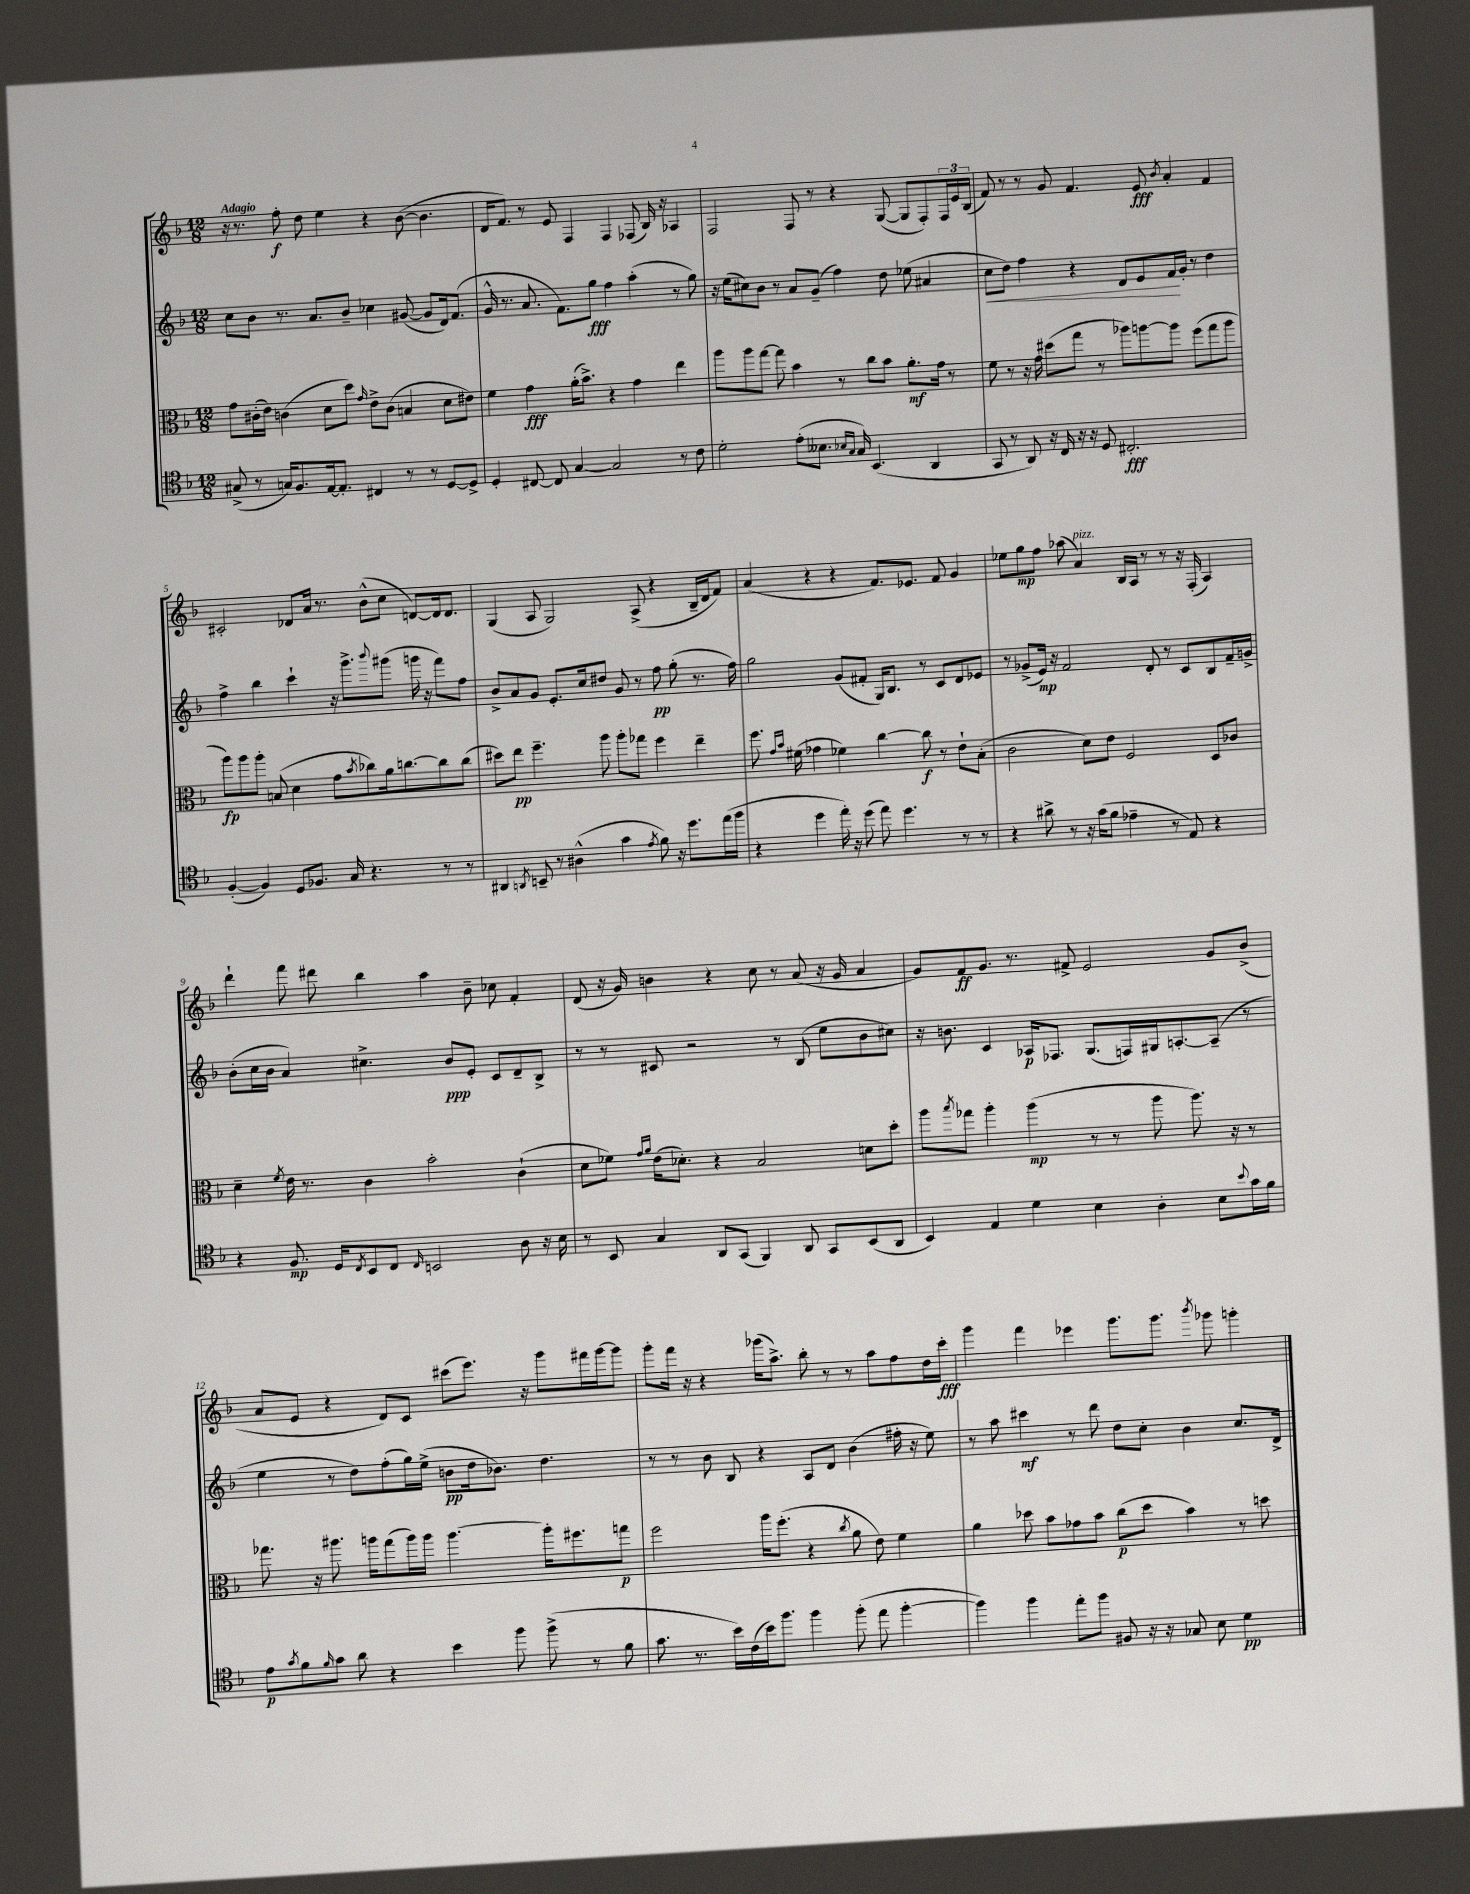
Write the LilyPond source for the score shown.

<<
\new StaffGroup <<
\new Staff = "s0" {
    \clef treble \key f \major \numericTimeSignature \time 12/8 \tempo "Adagio"
    r16 r8. f''8-.\f d''8 e''4 r4 bes'8~( bes'4. |
    d'16 f'8.) r8 e'8 f4 f4 fes8( bes16) r16 aes4 |
    f2 f8 r8 r4 g8~( g8 f8-.) \tuplet 3/2 { f16 e'16 bes16( } |
    f'8) r8 r8 g'8 f'4. e'8\fff \acciaccatura { bes'8 } a'4-. f'4 |
    cis'2-. des'8 a'16 r8. bes'8-^( c''8 d'8~) d'16 d'8. |
    g4( a8 g2) a8->( r4 bes16-- d'16 f'8) |
    a'4( r4 r4 f'8.) ees'8. f'8 g'4 |
    ees''8 g''8\mp f''8 aes''8( a'4^\markup { \italic "pizz." }) bes16 a16 r8 r8 r16 f16-.( a4) |
    d'''4-! f'''8 dis'''8 bes''4 a''4 bes'8-- ces''8 f'4-. |
    d'8( r16 g'16) b'4 r4 c''8 r8 a'8( r16 g'16 a'4 |
    g'8) f'8\ff g'8. r8. fis'8-> e'2 g'8 bes'8->( |
    a'8 e'8 r4 d'8) c'8 cis'''8( e'''8.) r16 g'''8 fis'''16 g'''16~ g'''8 |
    g'''8-. f'''16 r16 r4 ges'''16( a''8.->) bes''8-. r8 r8 a''8 f''8 d''16 c'''16-.\fff |
    g'''4 f'''4 ees'''4 g'''8. g'''8. \acciaccatura { bes'''8 } ges'''8 g'''4-. \bar "|." |
}
\new Staff = "s1" {
    \clef treble \key f \major \numericTimeSignature \time 12/8
    c''8 bes'8 r8. a'8. bes'8-- ces''4 gis'8~( gis'8 d'16) f'8.( |
    g'16-^ r8. a'8. f'8.) g''8\fff f''4 a''4-.( r8 g''8) |
    r16 e''16( cis''8) bes'8 r8 a'8 g'8--( f''4) d''8 ees''8( ais'4 |
    c''8\< d''8) f''4 r4 d'8 e'8 f'16\! g'16-. r8 d''4 |
    f''4-> bes''4 c'''4-! r16 g'''8.-> \appoggiatura { bes'''8 } gis'''8( g'''16 r16 f'''8) f''8 |
    bes'8-> a'8 g'8 e'8.-. c''16 dis''8 g'8 r8 f''8\pp g''8-.( r8. f''16) |
    g''2 g'8( fis'8-. g16) bes8. r8 c'8 d'8 ees'8 |
    r8 ges'8->( e'16\mp) r16 f'2 d'8-. r8 c'8 bes8 f'16-- g'16-> |
    bes'8-.( c''16 bes'16 a'4) cis''4.-> bes'8\ppp e'8-. c'8 d'8-- bes8-> |
    r8 r8 cis'8 r2 r8 bes8( e''8 bes'8 cis''8) |
    r16 b'8. c'4 aes16\p fes8. g8.( f16) gis16 a8.~-. a8--( r8 |
    e''4 r8 d''8) f''8-.( g''16) e''16->( b'8\pp d''16 bes'8.) d''4. |
    r8 r8 bes'8 bes8 r4 a8 d'8 bes'4( fis''16-. r16 e''8) |
    r8 a''8 cis'''4\mf r8 d'''8 d''8 c''8-. bes'4 c''8. d'16-> \bar "|." |
}
\new Staff = "s2" {
    \clef alto \key f \major \numericTimeSignature \time 12/8
    g'8 cis'16-.( e'16) c'4( d'8 d''8) \grace { g'16 } e'8-> c'8( b4 d'8 eis'8) |
    f'4 g'4\fff a'16-.( bes'8.->) r4 g'4 e''4 |
    a''8 a''8 g''8~ g''8 bes'4 r8 c''8 bes'8 a'8.-.\mf g'16 r8 |
    f'8 r8 r16 g'16 dis''8( g''8 r8 aes''8) a''8~ a''8 f''8( g''8 a''8 |
    a''8\fp) a''8 a''8-. b8( d'4 g'8 \acciaccatura { bes'8 } ces''8) a'16 c''8.~ c''8 c''8( |
    dis''8) e''8\pp f''4.-- a''8 a''8-. ges''8 f''4 e''4-- |
    f''8. \grace { g'16 bes'16 } fis'16( ges'4 fes'4) c''4~ c''8\f r8 e'8-! bes8-.( |
    c'2 d'8) e'8 f2 d8 ces'8 |
    d'4-- \acciaccatura { f'8 } e'16 r8. c'4 bes'2-. c'4-!( |
    d'8 fes'8) \grace { g'16 a'16 } e'16( des'8.-.) r4 bes2 d'8 d''8-. |
    a''8 \acciaccatura { bes''8 } ges''8 a''4-. a''4\mp( r8 r8 a''8 a''8.) r16 r8 |
    ges''8. r16 ais''8. a''16 ges''8( a''16) a''16 a''4.~ a''16-. fis''8. g''8\p |
    f''2 a''16 f''8.-.( r4 \acciaccatura { c''8 } a'8 e'8) f'4 |
    a'4 des''8 bes'8 ges'8 bes'8 c''8\p( des''8 bes'4) r8 d''8 \bar "|." |
}
\new Staff = "s3" {
    \clef tenor \key f \major \numericTimeSignature \time 12/8
    gis8->( r8 g16) f8. e16~ e8.-. cis4 r8 r8 d8~ d8-> |
    d4-. cis8~ cis8 g4~ g2 r8 c'8 |
    d'2-. e'8-.( beses8. \grace { bes16 g16 } g16) bes,4.( a,4 |
    g,8 r8 a,8) r16 c16 r16 r16 d8 cis2.-.\fff |
    f4~-.( f4) d8 fes8. g16 r4. r8 r8 |
    ais,4 \acciaccatura { a,8 } b,8-- r8 ais4-^( g'4 \acciaccatura { e'8 } f'8) r16 d''8. e''16( f''16 |
    r4 d''4 e''16-.) r16 d''8( e''8) d''4. r8 r8 |
    r4 ais'8-> r8 r16 g'16( f'8 ees'4-- r8 e8) r4 |
    r4 f8.\mp d16 \acciaccatura { c8 } bes,8 c8 \grace { c16 } b,2 a8 r16 bes16 |
    r8 bes,8 g4 a,8 g,8( f,4) a,8 g,8 bes,8( a,8 |
    bes,4) e4 d'4 bes4 a4-. bes8 \appoggiatura { bes'8 } g'16 f'16 |
    e'8\p \acciaccatura { g'8 } f'8 \grace { f'16 } g'8 a'8 r4 bes'4 f''8 f''8->( r8 f'8 |
    g'8. r8. bes'16) c'16( bes'16) f''8. f''4 f''8-.( e''8 f''4~-. |
    f''4) f''4 e''8-. f''8 fis8 r16 r16 ges8 bes8 d'4\pp \bar "|." |
}
>>
>>
